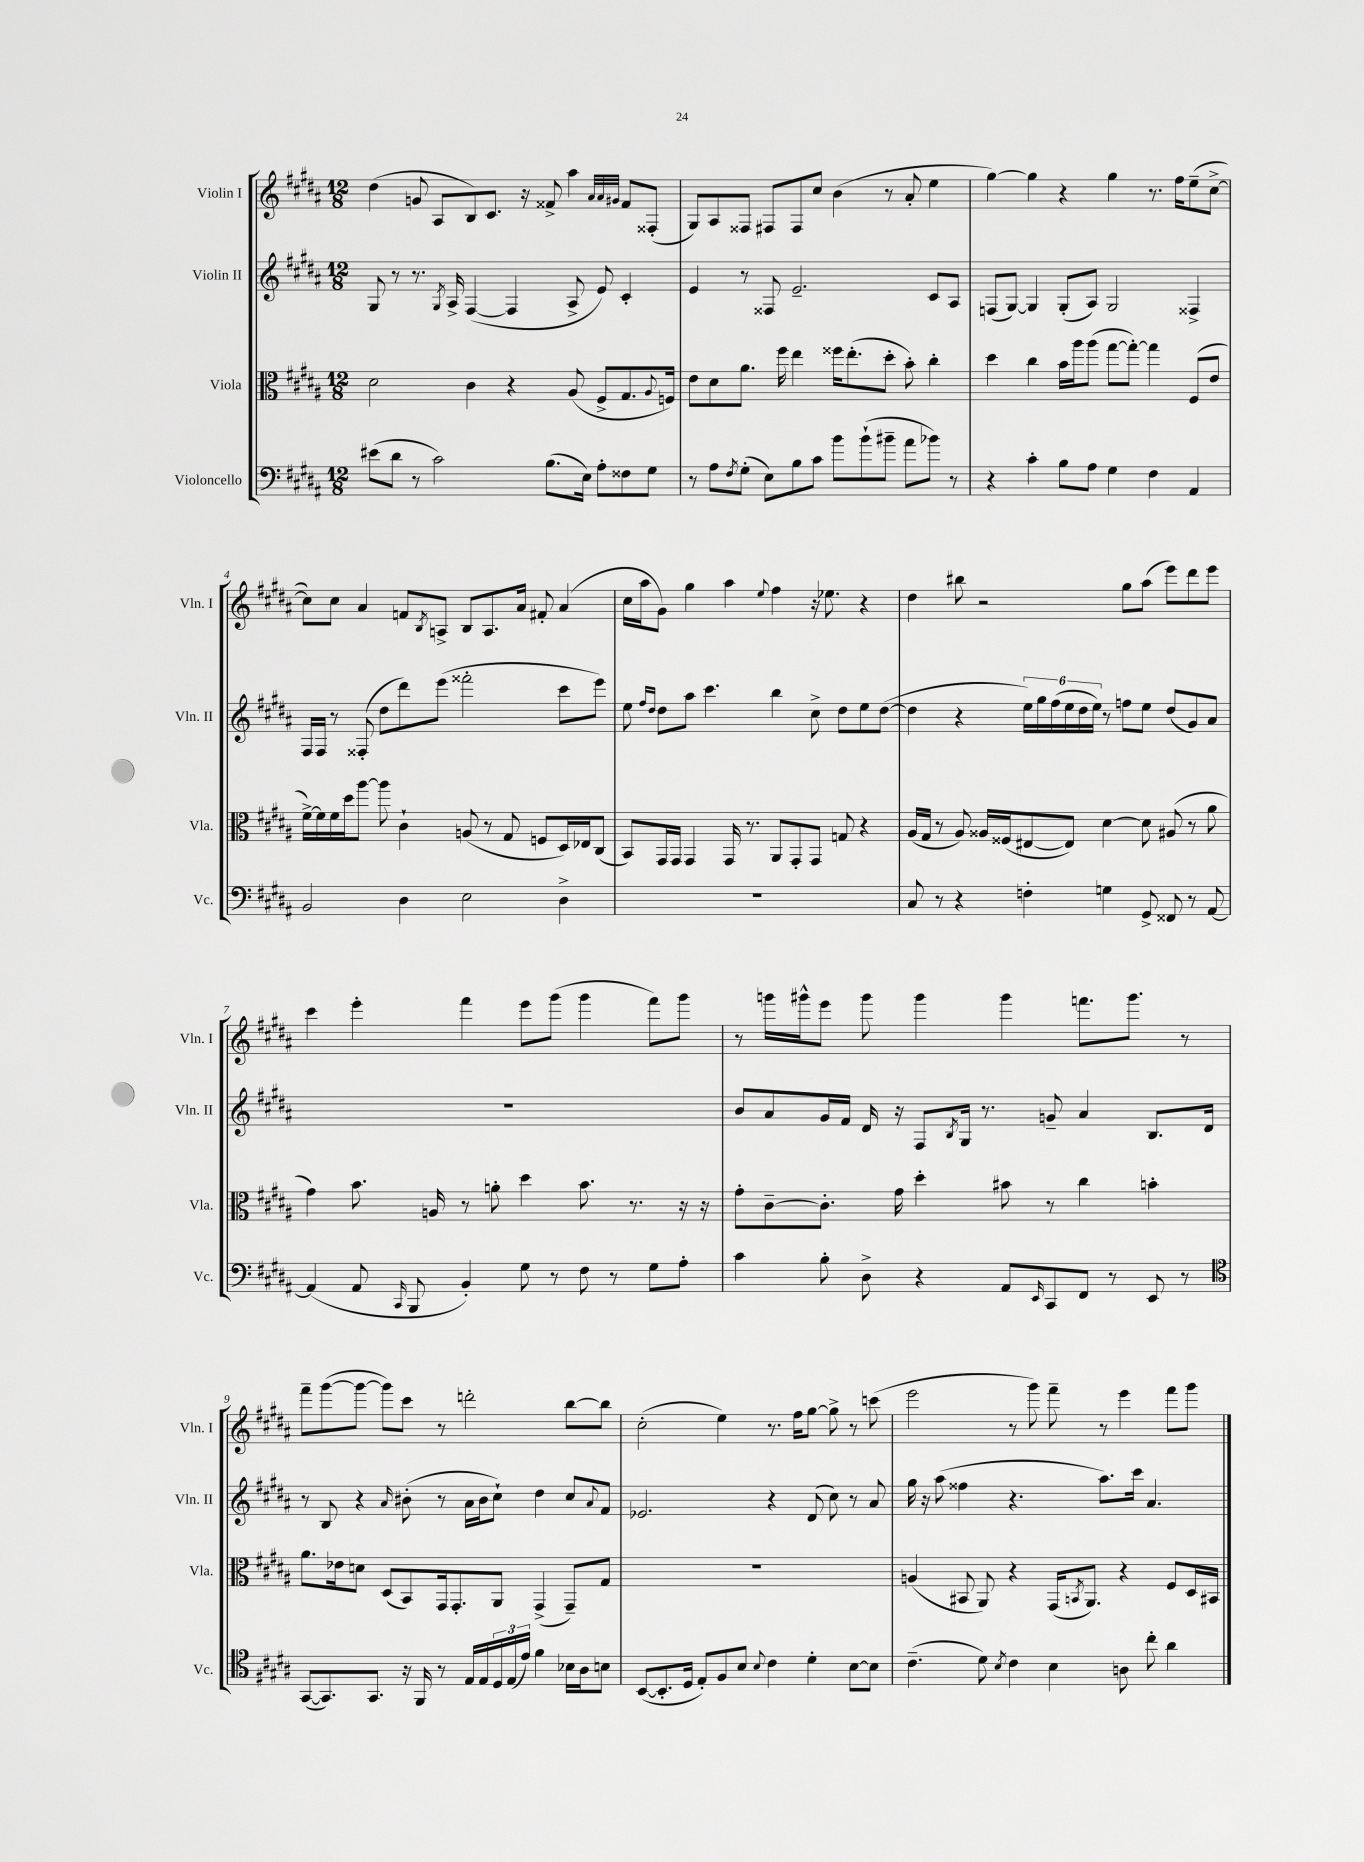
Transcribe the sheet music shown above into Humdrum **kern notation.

**kern	**kern	**kern	**kern
*part4	*part3	*part2	*part1
*staff4	*staff3	*staff2	*staff1
*I"Violoncello	*I"Viola	*I"Violin II	*I"Violin I
*I'Vc.	*I'Vla.	*I'Vln. II	*I'Vln. I
*clefF4	*clefC3	*clefG2	*clefG2
*k[f#c#g#d#a#]	*k[f#c#g#d#a#]	*k[f#c#g#d#a#]	*k[f#c#g#d#a#]
*M12/8	*M12/8	*M12/8	*M12/8
=1	=1	=1	=1
(8e#X\L	2d#\	8G#/	(4dd#\
8d#\J	.	8r	.
8r	.	8.r	8gn/
2c#\)	.	.	8A#/L
.	.	8qG#/	.
.	.	16A#^/	.
.	4c#\	([4F#/	8B/)
.	.	.	8.c#/J
.	4r	4F#/]	.
.	.	.	16r
(8.B\L	.	.	8f##X^/
.	(8A#/	8A#^/	4aa#\
16E\Jk)	.	.	.
8A#'\L	8F#^/L	8e/)	.
.	.	.	32qqa#/LLL
.	.	.	32qqa#/
.	.	.	32qqg#X/JJJ
8F##X\	8.G#/	4c#'/	8f##/L
8G#\J	.	.	(8F##X'/J
.	8qqA#/	.	.
.	16Fn/Jk)	.	.
=2	=2	=2	=2
8r	8e\L	4e/	8G#/L)
8A#\L	8d#\	.	8A#/
8qF#/	.	.	.
(8G#'\J	8.a#\J	8r	8F##X/J
8E\L)	.	8F##X/	8F#X/L
.	16ff#\	.	.
8B\	4ee\	2.e~/	8F#/
8c#\J	.	.	8cc#/J
8b\L	16ff##X\KL	.	(4b\
.	(8.ee'\	.	.
(8b`\	.	.	.
8b#X~\J	8dd#'\J	.	8r
8a#\L	8b'\)	.	8a#'/
8b-X\J)	4cc#'\	8c#/L	4ee\
8r	.	8A#/J	.
=3	=3	=3	=3
4r	4dd#\	(8Fn/L	[4gg#\)
.	.	[8G#/J)	.
4c#'\	4cc#\	4G#/]	4gg#\]
8B\L	16b\LL	(8G#'/L	4r
.	16aa#\J	.	.
8A#\J	(8aa#\J	8A#/J)	.
4G#\	[8gg#\L	2G#/	4gg#\
.	8gg#'\J_)	.	.
4F#\	4gg#\]	.	8.r
.	.	.	16ff#\KL
4AA#/	(8F#/L	4F##X^/	(8ee~\
.	8e/J	.	[8cc#^\J
!!LO:LB:g=z
=4	=4	=4	=4
2BB/	[16f#^\LL)	16F#/LL	8cc#\L])
.	16f#\]	16F#/JJ	.
.	16f#\	8r	8cc#\J
.	16dd#\J	.	.
.	[8aa#\J	(8F##X'/	4a#/
.	8aa#\]	8dd#\L	.
4D#\	4c#`\	8ddd#\)	8fn/L
.	.	.	8qB/
.	.	(8eee\J	8An^/J
2E\	(8An/	2fff##X'\	8B/L
.	8r	.	8.A/
.	8G#/	.	.
.	.	.	16a#/Jk
.	8Fn/L	.	8f#X'/
4D#^\	16D#/L)	8ccc#\L	(4a#/
.	16E-X/J	.	.
.	(8C#/J	8eee\J)	.
=5	=5	=5	=5
1.r	8BB/L)	8ee\	16cc#\LL
.	.	.	16aa#\J
.	.	16qqff#/LL	.
.	.	16qqdd#/JJ	.
.	16GG#/L	8dd#\L	8g#\J)
.	16GG#/JJ	.	.
.	4GG#/	8aa#\J	4gg#\
.	.	4.ccc#\	.
.	16GG#/	.	4aa#\
.	8.r	.	.
.	.	.	8qqee/
.	8AA#/L	4bb\	4ff#\
.	8GG#'/	.	.
.	8GG#/J	8cc#^\	16r
.	.	.	8.ee-X\
.	8Gn/	8dd#\L	.
.	4r	8ee\	4r
.	.	([8dd#\J	.
=6	=6	=6	=6
8C#/	(16A#/LL	4dd#\]	4dd#\
.	16G#/JJ	.	.
8r	8r	.	.
4r	8A#/)	4r	8bb#X\
.	16A##X/LL	.	2r
.	(16F##X/J	.	.
4Fn'\	[8E#X/	24ee\LL)	.
.	.	24gg#\	.
.	.	(24ff#\	.
.	8E#/J])	24ee\	.
.	.	24dd#\	.
.	.	24ee\JJ)	.
4Gn\	[4d#\	8r	.
.	.	8ffn\L	8gg#\L
8GG#^/	8d#\]	8ee\J	(8aa#\J
8FF##X/	(8A#X/	(8dd#/L	8eee\L)
8r	8r	8g#/)	8ddd#\
[8AA#/	8a#\	8a#/J	8eee\J
!!LO:LB:g=z
=7	=7	=7	=7
(4AA#/]	4g#\)	1.r	4ccc#\
8AA#/	8.b\	.	4eee'\
16qqCC#/	.	.	.
8BBB/	.	.	.
.	16An/	.	.
4BB'/)	8r	.	4fff#\
.	8an'\	.	.
8G#\	4dd#\	.	8eee\L
8r	.	.	(8ggg#\J
8F#\	8.b\	.	4ggg#\
8r	.	.	.
.	8.r	.	.
8G#\L	.	.	8fff#\L)
8A#'\J	16r	.	8ggg#\J
.	16r	.	.
=8	=8	=8	=8
4c#\	8g#'\L	8b/L	8r
.	[8c#~\	8a#/	16gggn\LL
.	.	.	16ggg#X^^\J
8B'\	8.c#'\J]	16g#/L	8eee\J
.	.	16f#/JJ	.
8D#^\	.	16d#/	8ggg#\
.	16g#\	16r	.
4r	4dd#'\	8F#/L	4ggg#\
.	.	8qB/	.
.	.	16G#/Jk	.
.	.	8.r	.
8AA#/L	8b#X\	.	4ggg#\
16qqEE/	.	.	.
8CC#/	8r	8gn~/	.
8FF#/J	4cc#\	4a#/	8.fffn\L
8r	.	.	.
.	.	.	8.ggg#\J
8EE/	4bn'\	8.B/L	.
8r	.	.	8r
.	.	16d#/Jk	.
!!LO:LB:g=z
=9	=9	=9	=9
*clefC4	*	*	*
([8GG#/L	8.a#\L	8r	8fff#~\L
8.GG#/])	.	8B/	([8ggg#\
.	16e-X\k	.	.
.	8dn\J	4r	8ggg#\J_
8.GG#/J	.	.	.
.	(8D#/L	.	8ggg#\L])
.	.	16qqa#/	.
16r	8BB/)	(8b#X'\	8ccc#\J
16FF#/	.	.	.
8r	16GG#/k	8r	8r
.	8.GG#'/	.	.
16E/LL	.	16a#\LL	2dddn'\
16E/	.	16b#\J	.
24D#/	8AA#/J	8cc#`\J)	.
(24E/	.	.	.
24e/JJ)	.	.	.
4f#\	(4GG#^/	4dd#\	.
16B-X\LL	8GG#~/L)	8cc#/L	[8bb\L
16A#\J	.	.	.
.	.	8qqa#/	.
8Bn\J	8G#/J	8f#/J	8bb\J]
=10	=10	=10	=10
([8BB/L	1.r	2.e-X/	(2cc#'\
8.BB'/]	.	.	.
16D#/Jk	.	.	.
8E'/L)	.	.	.
8F#/	.	.	4ee\)
8B/J	.	.	.
8qqB/	.	.	.
4c#\	.	4r	8.r
.	.	.	16ff#\KL
4d#'\	.	(8d#/	[8gg#\J
.	.	8cc#\)	8gg#^\]
[8B\L	.	8r	8r
8B\J]	.	8a#/	(8cccn\
=11	=11	=11	=11
(4.c#~\	(4An/	16gg#\	2eee\
.	.	16r	.
.	.	(8aa#\	.
.	8BB#X/	4ff##X\	.
8d#\)	8AA#/)	.	.
8qB/	.	.	.
4c#\	4r	4.r	8r
.	.	.	8ggg#\)
4B\	(16GG#/KL	.	8fff#~\
.	8qBBn/	.	.
.	8.AA#/J)	.	.
.	.	8.aa#\L)	8r
8An\	4r	.	4eee\
.	.	16ccc#\Jk	.
8cc#'\	.	4.a#/	.
4a#\	8F#/L	.	8fff#\L
.	16D#/L	.	8ggg#\J
.	16BB#X/JJ	.	.
==	==	==	==
*-	*-	*-	*-
